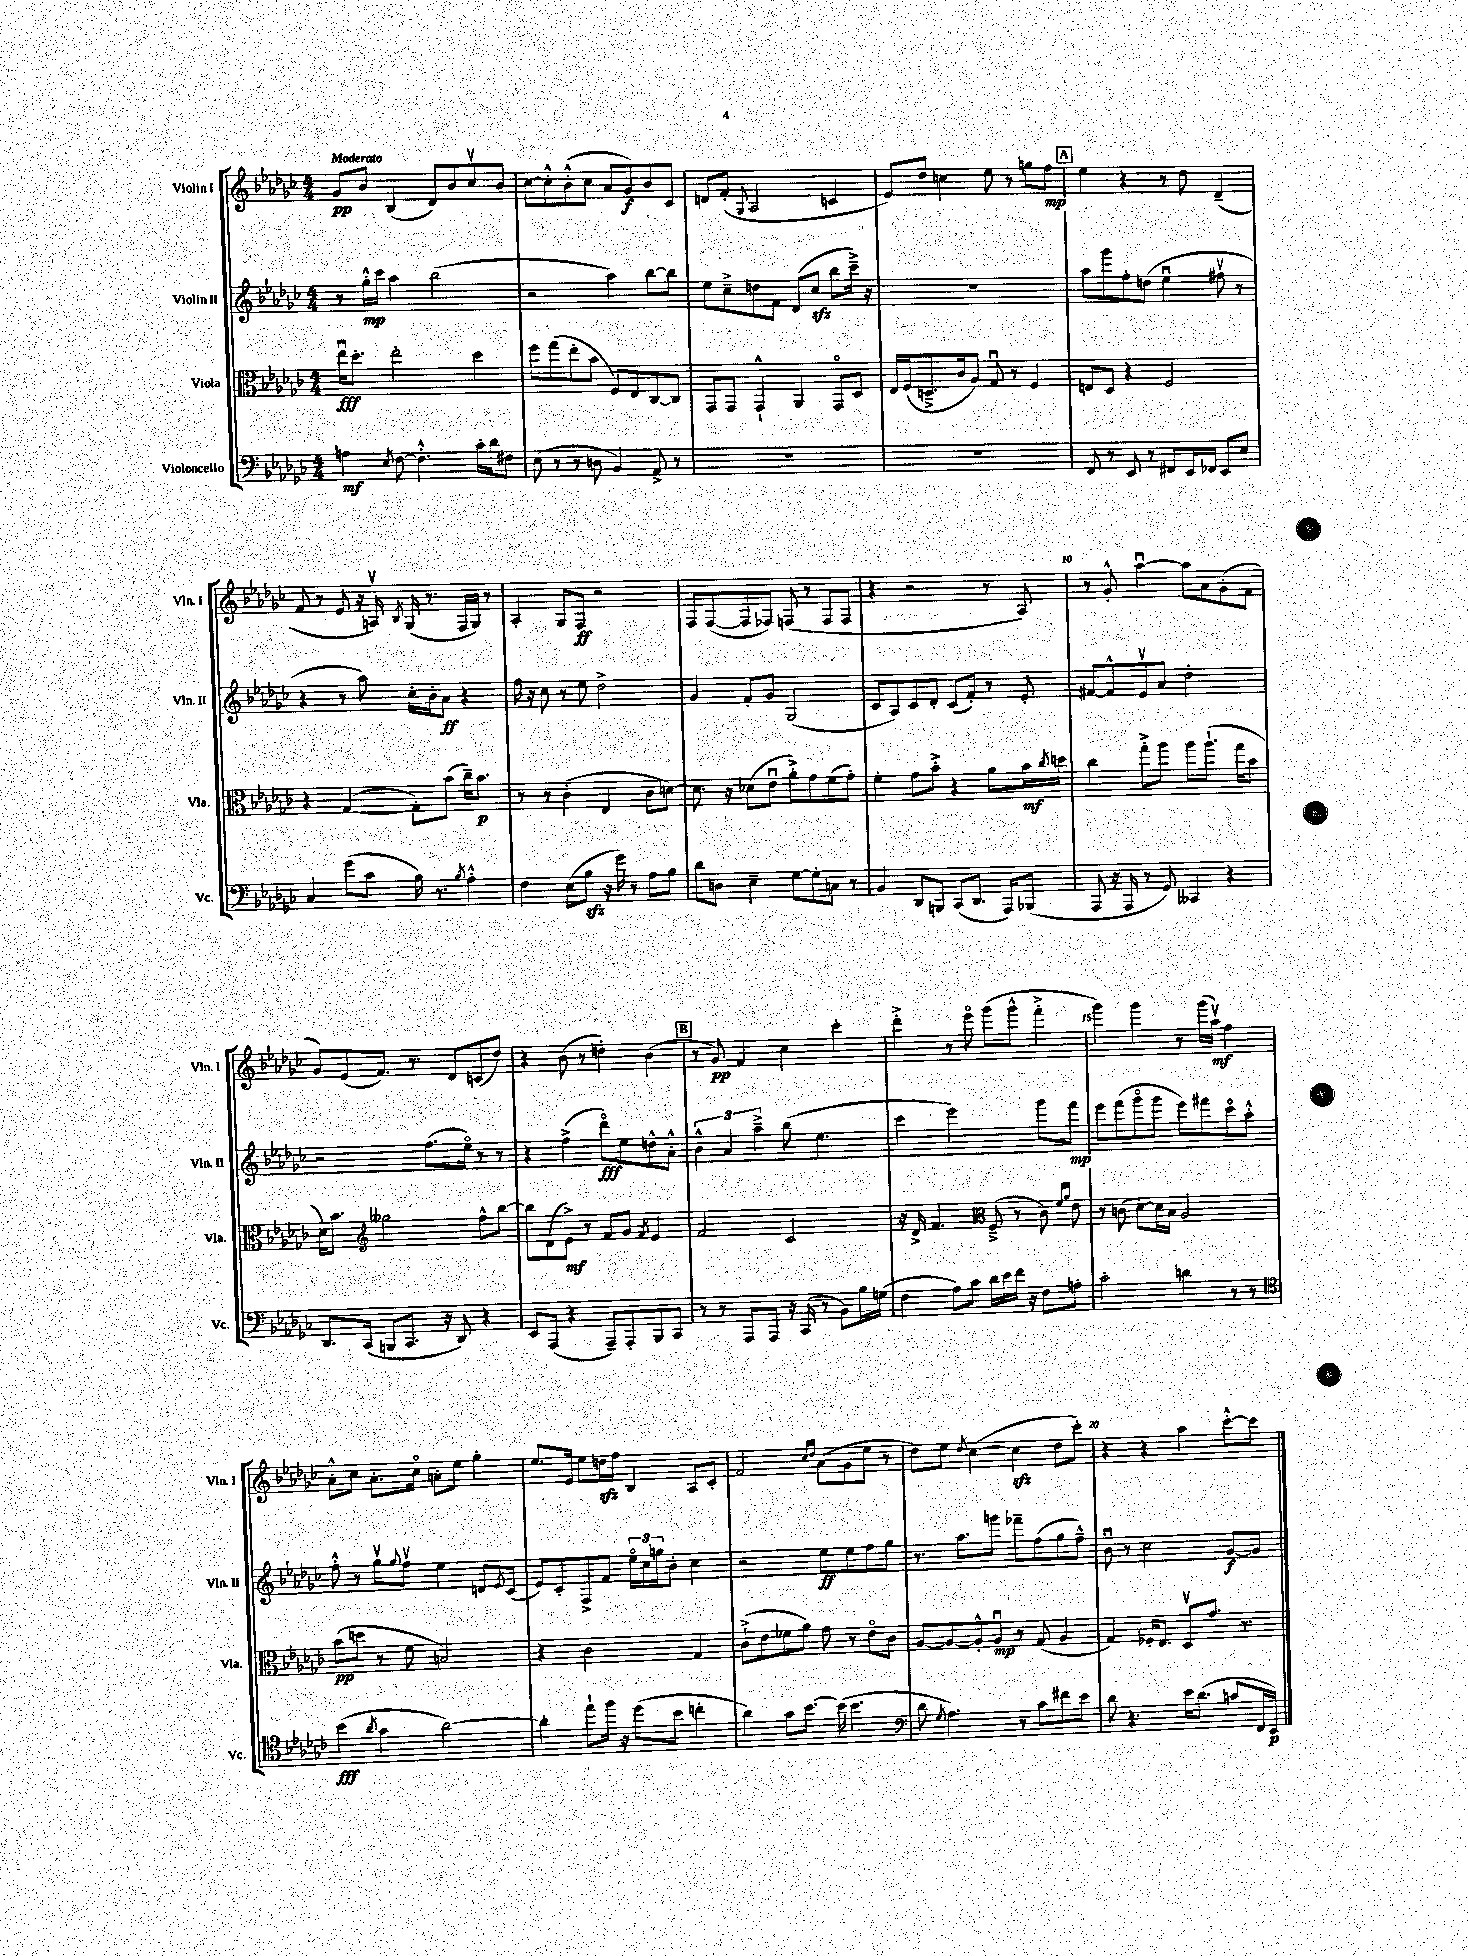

**kern	**kern	**kern	**kern
*staff4	*staff3	*staff2	*staff1
*clefF4	*clefC3	*clefG2	*clefG2
*k[b-e-a-d-g-c-]	*k[b-e-a-d-g-c-]	*k[b-e-a-d-g-c-]	*k[b-e-a-d-g-c-]
*M4/4	*M4/4	*M4/4	*M4/4
4A	16ee-u	8r	8g-
.	8.dd-'	.	.
.	.	16gg-'^^	8b-
.	.	16ccc-	.
8qE-	.	.	.
[8F	2ee-'	4aa-	(4B-
4.F'^^]	.	.	.
.	.	(2bb-	8d-)
.	.	.	8b-
16c-'	4dd-	.	8cc-v
16d-	.	.	.
8F#	.	.	8b-
=	=	=	=
(8E-	8ff	2r	[8cc-
8r	(8gg-	.	8cc-'^^]
8r	8ee-'	.	(8b-'^^
8D	8b-	.	8cc-
4BB-)	8F)	4aa-)	8a-
.	8E-	.	8g-)
8AA-^	[8C-	[8bb-	8b-
8r	8C-]	8bb-]	8c-
=	=	=	=
1r	8GG-	8ee-	8d
.	8GG-	8cc-~^	(8f'
.	.	.	8qqG-
.	4GG-`^^	8dd	2A-
.	.	8f	.
.	4AA-	(8d-	.
.	.	8cc-	.
.	8GG-o	8bb-	4c
.	8D-	16ccc-~^)	.
.	.	16r	.
=	=	=	=
1r	16E-	1r	8e-)
.	(16F	.	.
.	8.D~^	.	8dd-
.	.	.	4cc
.	16c-	.	.
.	8A-)	.	.
.	8G-u	.	8ee-
.	8r	.	8r
.	4F	.	8gg
.	.	.	8ff
=	=	=	=
8FF	8E	8aa-	4ee-
8r	8D-	8ggg-	.
8EE-	4r	8ff'	4r
8r	.	(8dd	.
8FF#	2F	4ee-u	8r
16EE-	.	.	8dd-
16FF-	.	.	.
8EE-	.	8ff#v	(4d-~
8E-	.	8r	.
=	=	=	=
4C-	4r	4r	8f
.	.	.	8r
(8g-	([4G-	8r	8e-
8c-	.	8aa-)	16r
.	.	.	16Av)
.	.	.	8qB-
16B-)	8G-'])	16cc-'	(16G-
8.r	.	16b-'	8.r
.	(8b-	8a-	.
8qB-	.	.	.
4A-'^^	16cc-~)	4r	16F
.	8.b-	.	16G-)
.	.	.	8r
=	=	=	=
4F	8r	16ff	4A-'
.	.	16r	.
.	8r	8cc-	.
(8E-	(4c-'	8r	8G-
8B-	.	8ee-	8F
16r	4E-	2dd-^	2r
16g-)	.	.	.
8r	.	.	.
8A-	8c-	.	.
8B-	[8d)	.	.
=	=	=	=
8d-	8.d]	4g-	8F
8D	.	.	([8F
.	16r	.	.
4E-~	(8d-	8f'	8F]
.	8e-u	8g-	8F-)
[8G-	8a-'^)	(2G-	(8F
8G-']	8g-	.	8r
8C	(8f	.	8F
8r	8g-')	.	8F
=	=	=	=
4BB-	4f'	8c-	4r
.	.	8A-)	.
8DD-	8g-	8c-	2r
8BBB	8b-'^	8d-'	.
(8CC-	4r	(8c-	.
8.DD-	.	8f')	.
.	8a-	8r	8r
16AAA-)	.	.	.
(8BBB-	16b-	8e-'	8A-)
.	8qcc-	.	.
.	16dd	.	.
=	=	=	=
8AAA-	4cc-	[8f#	8r
16r	.	8f#^^]	8g-'^^
16AAA-	.	.	.
8r	8gg-'^	8e-v	[4aa-u
8GG-)	8aa-	8a-	.
4CC--	8aa-	2dd-'	8aa-]
.	(8.aa-`	.	8a-
4r	.	.	(8g-'
.	16gg-	.	.
.	8b-	.	8f
=	=	=	=
8.DD-	16d-)	2r	8g-)
.	8.b-	.	.
.	.	.	(8e-
(16CC-	.	.	.
*	*clefG2	*	*
8BBB	2gg--	.	8.f)
8.CC-	.	.	.
.	.	.	8.r
.	.	(8.ff	.
16r	.	.	.
8DD-)	.	.	8d-
.	.	16ee-o)	.
4r	8ff^^	8r	(8c
.	[8bb-	8r	8dd-)
=	=	=	=
8EE-	8bb-]	4r	4r
(8AAA-	(8d-	.	.
4r	8e-^)	(4ff^	(8b-
.	8r	.	8r
8AAA-~)	8f	8ddd-o)	4dd')
8AAA-'	8g-	8ee-	.
.	8qf	.	.
8BBB-	4e-	8dd^^	(4b-
8CC-	.	8a-'^^	.
=	=	=	=
8r	2f	6b-^^	8r
8r	.	.	8g-)
.	.	6a-	.
8AAA-	.	.	4f
.	.	6aa-~^	.
8AAA-	.	.	.
16r	2c-	(8bb-	4cc-
(16CC-	.	.	.
8r	.	4.ee-	.
8BB-)	.	.	4ccc-'
16B-	.	.	.
(16G	.	.	.
=	=	=	=
4F	16r	4ccc-	4ddd-'^
.	16d-^	.	.
.	4.f	.	.
8A-)	.	2eee-)	8r
8c-	.	.	8eee-o
*	*clefC3	*	*
16d-	(8F~^	.	(8ggg-
16e-	.	.	.
16f	8r	.	8ggg-^^
16r	.	.	.
8F	8c-)	8ggg-	4fff'^
.	16qqf	.	.
.	16qqa-	.	.
8A'	8e-	8fff	.
=	=	=	=
2c-'	8r	8eee-	4ggg-)
.	(8c	(8fff	.
.	[8d-)	8ggg-o	4ggg-
.	16d-]	8ggg-	.
.	16B-	.	.
4d	2A-	8eee-)	8r
.	.	8fff#	(16ggg-
.	.	.	16aa-v)
8r	.	8ccc-o	4ff
8r	.	8aa-'^^	.
=	=	=	=
*clefC4	*	*	*
(4b-	(8b-	8ff'^^	8a-'^^
.	8dd	8r	8cc-
8qa-	.	.	.
4g-	8r	8gg-v	8.a-'
.	.	8qqgg-	.
.	8f	8ffv	.
.	.	.	16cc-o
[2a-)	2B)	4ee-	8a'
.	.	.	8ee-
.	.	8d	4gg-'
.	.	8qe-	.
.	.	(8c-	.
=	=	=	=
4a-']	4r	8e-)	8.ee-
.	.	8c-'	.
.	.	.	16e-
8ee-`	2c-	8F^	8ee-
16ff	.	8f	16dd
16r	.	.	16ff
(8dd-	.	24ee-o	4B-
.	.	24cc-	.
.	.	24gg	.
8b-	.	8b-'	.
4cc'	4G-	4cc-	8A-
.	.	.	8c-'
=	=	=	=
4a-)	(8c-`^	2r	2f
.	8e-	.	.
8g-	8f-	.	.
[8.b-	8a-)	.	.
.	.	.	16qqcc-
.	.	.	16qqdd-
.	8g-	8ee-	(8a-
(16b-]	.	.	.
4.b-	8r	8ee-	8g-
.	8e-o	8ff	8ee-
.	8c-	8gg-	8r
=	=	=	=
*clefF4	*	*	*
8d-	[8A-	8.r	8dd-)
8qG-	.	.	.
4.A-)	8A-_	.	8ee-
.	.	8.aa-	.
.	.	.	8qdd-
.	8A-'^^]	.	([4cc-
.	8A-u	8ggg	.
8r	8r	8fff-~	4cc-]
8c-	(8G-	(8ff	.
8f#	4A-	8gg-	8dd-
8e-	.	8ff~^^)	8ccc-')
=	=	=	=
8d-	4G-)	8b-u	4r
4.r	.	8r	.
.	16F-'	2cc-	4r
.	8.E-	.	.
16e-	8D-v	.	4aa-
(8.d-	.	.	.
.	8.g-	.	.
8c	.	[8g-	[8ccc-'^^
.	8.r	.	.
16FF	.	8g-]	8ccc-]
16EE-)	.	.	.
==	==	==	==
*-	*-	*-	*-
